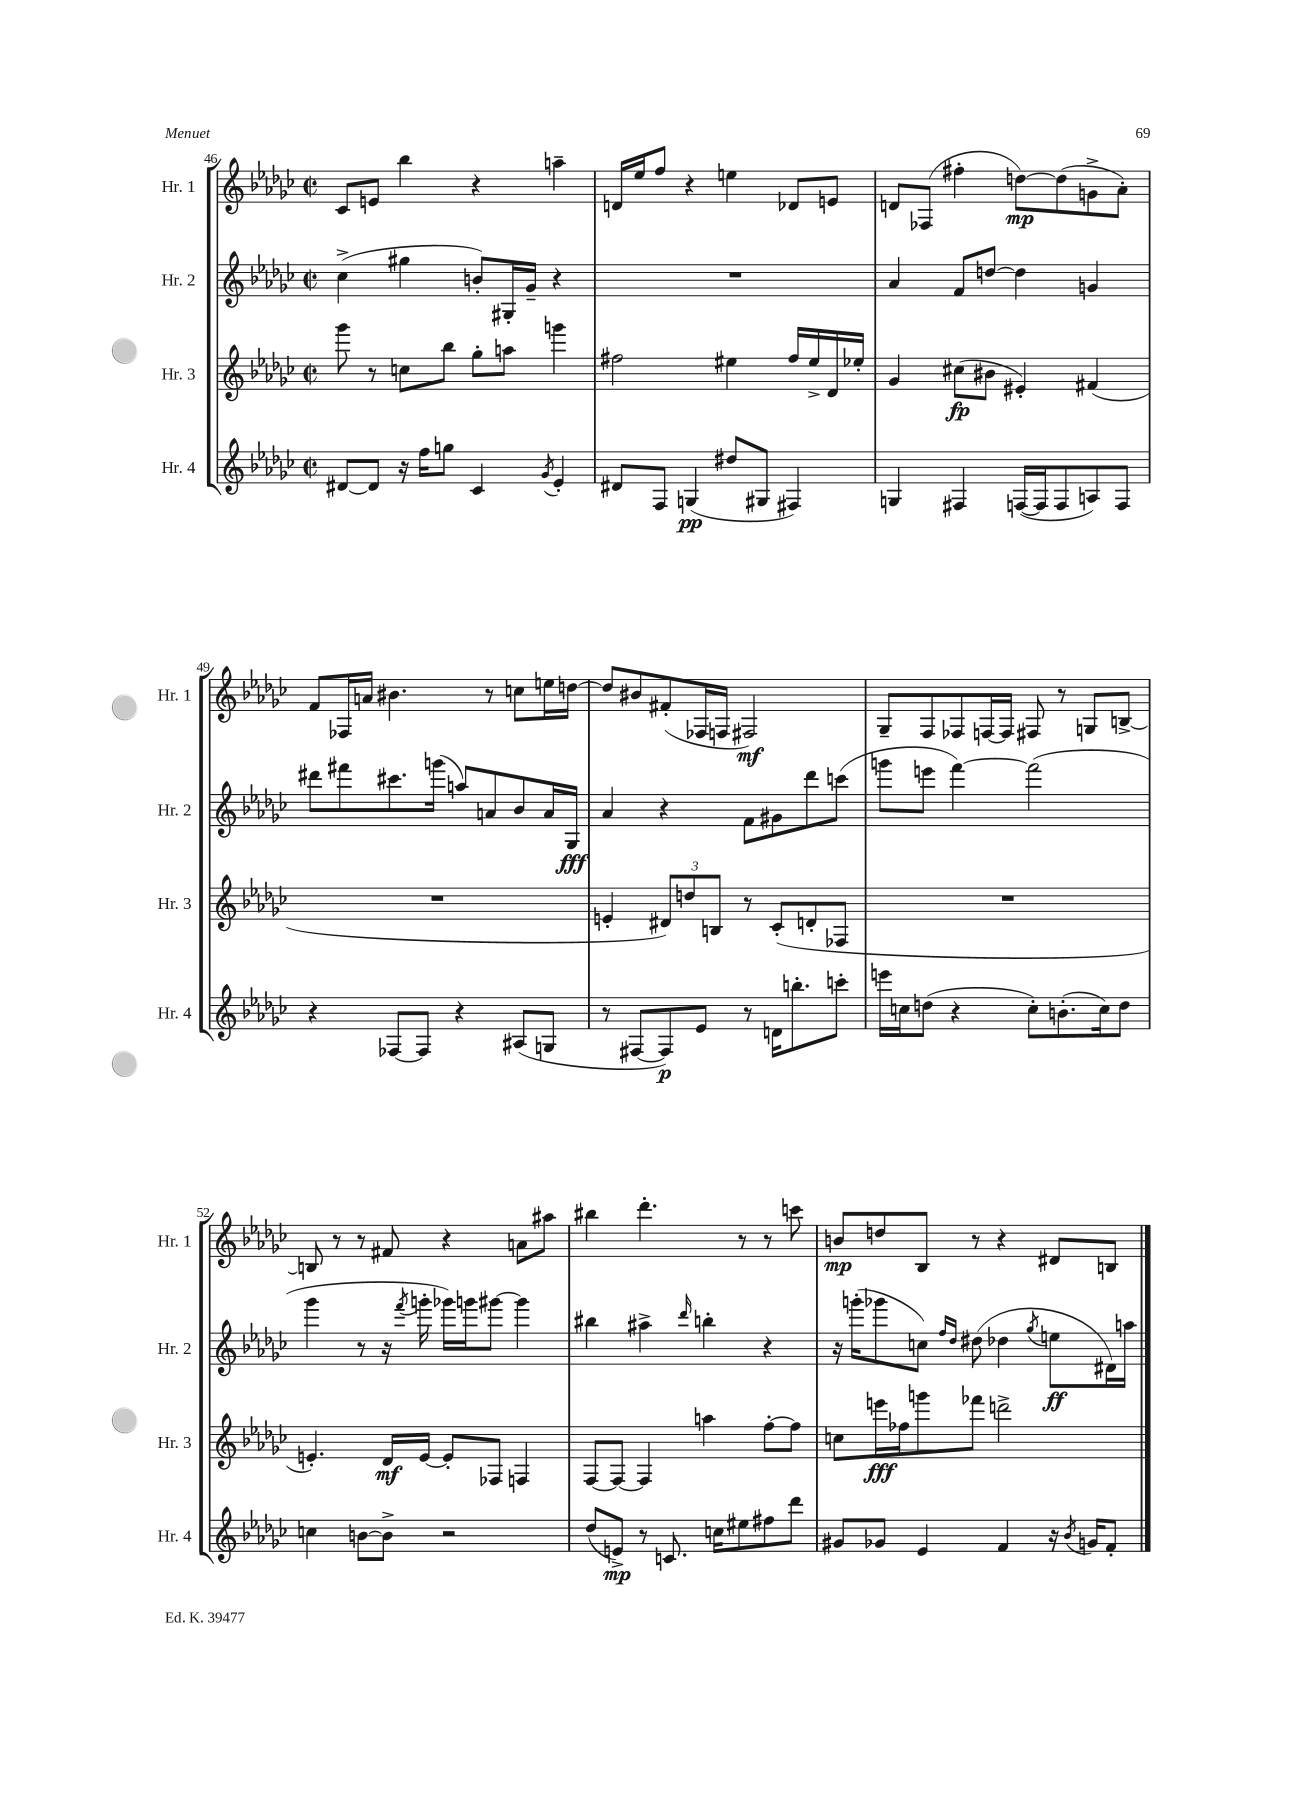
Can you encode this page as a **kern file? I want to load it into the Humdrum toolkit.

**kern	**dynam	**kern	**dynam	**kern	**dynam	**kern	**dynam
*part4	*part4	*part3	*part3	*part2	*part2	*part1	*part1
*staff4	*staff4	*staff3	*staff3	*staff2	*staff2	*staff1	*staff1
*I"Hr. 4	*	*I"Hr. 3	*	*I"Hr. 2	*	*I"Hr. 1	*
*I'Hr. 4	*	*I'Hr. 3	*	*I'Hr. 2	*	*I'Hr. 1	*
*clefG2	*	*clefG2	*	*clefG2	*	*clefG2	*
*k[b-e-a-d-g-c-]	*	*k[b-e-a-d-g-c-]	*	*k[b-e-a-d-g-c-]	*	*k[b-e-a-d-g-c-]	*
*M2/2	*	*M2/2	*	*M2/2	*	*M2/2	*
*met(c|)	*	*met(c|)	*	*met(c|)	*	*met(c|)	*
=46	=46	=46	=46	=46	=46	=46	=46
[8d#X/L	.	8ggg-\	.	(4cc-^\	.	8c-/L	.
8d#/J]	.	8r	.	.	.	8en/J	.
16r	.	8ccn\L	.	4gg#X\	.	4bb-\	.
16ff\KL	.	.	.	.	.	.	.
8ggn\J	.	8bb-\J	.	.	.	.	.
4c-/	.	8gg-'\L	.	8bn'/L)	.	4r	.
.	.	8aan\J	.	16G#X'/L	.	.	.
.	.	.	.	16g-~/JJ	.	.	.
8qg-/	.	.	.	.	.	.	.
4e-'/	.	4gggn\	.	4r	.	4aan~\	.
=47	=47	=47	=47	=47	=47	=47	=47
8d#X/L	.	2ff#X\	.	1r	.	16dn/LL	.
.	.	.	.	.	.	16ee-/J	.
8F/J	.	.	.	.	.	8ff/J	.
(4Gn/	pp	.	.	.	.	4r	.
8dd#X/L	.	4ee#X\	.	.	.	4een\	.
8G#X/J	.	.	.	.	.	.	.
4F#X/)	.	16ff#/LL	.	.	.	8d-X/L	.
.	.	16ee#^/	.	.	.	.	.
.	.	16d-/	.	.	.	8en/J	.
.	.	16ee-X'/JJ	.	.	.	.	.
=48	=48	=48	=48	=48	=48	=48	=48
4Gn/	.	4g-/	.	4a-/	.	8dn/L	.
.	.	.	.	.	.	(8F-X/J	.
4F#X/	.	(8cc#X\L	fp	8f/L	.	4ff#X'\	.
.	.	8b#X\J	.	[8ddn/J	.	.	.
([16Fn/LL	.	4e#X'/)	.	4dd\]	.	[8ddn\L)	mp
16F/J]	.	.	.	.	.	.	.
8F/	.	.	.	.	.	(8dd\]	.
8An/)	.	(4f#X/	.	4gn/	.	8gn^\	.
8F/J	.	.	.	.	.	8a-'\J)	.
!!LO:LB:g=z
=49	=49	=49	=49	=49	=49	=49	=49
4r	.	1r	.	8ddd#X\L	.	8f/L	.
.	.	.	.	8fff#X\	.	16F-X/L	.
.	.	.	.	.	.	16an/JJ	.
[8F-X/L	.	.	.	8.ccc#X\	.	4.b#X\	.
8F-/J]	.	.	.	.	.	.	.
.	.	.	.	(16gggn\Jk	.	.	.
4r	.	.	.	8aan/L)	.	.	.
.	.	.	.	8an/	.	8r	.
(8A#X/L	.	.	.	8b-/	.	8ccn\L	.
8Gn/J	.	.	.	16a/L	.	16een\L	.
.	.	.	.	16G-/JJ	fff	[16ddn\JJ	.
=50	=50	=50	=50	=50	=50	=50	=50
8r	.	4en'/	.	4a-/	.	8dd/L]	.
[8F#X/L	.	.	.	.	.	8b#X/	.
8F#/])	p	12d#X/L)	.	4r	.	(8f#X'/	.
.	.	12ddn/	.	.	.	.	.
8e-/J	.	.	.	.	.	16F-X/L	.
.	.	12Bn/J	.	.	.	.	.
.	.	.	.	.	.	16Fn/JJ	.
8r	.	8r	.	8f\L	.	2F#X/)	mf
16dn\KL	.	(8c-'/L	.	8g#X\	.	.	.
8.bbn'\	.	.	.	.	.	.	.
.	.	8dn'/	.	8ddd-\	.	.	.
8cccn'\J	.	8F-X/J	.	(8cccn\J	.	.	.
=51	=51	=51	=51	=51	=51	=51	=51
16eeen\LL	.	1r	.	8gggn\L	.	8G-~/L	.
16ccn\J	.	.	.	.	.	.	.
(8ddn\J	.	.	.	8eeen\J	.	8F/	.
4r	.	.	.	[4fff\)	.	8F-X/	.
.	.	.	.	.	.	[16Fn/L	.
.	.	.	.	.	.	16F/JJ]	.
8cc'\L)	.	.	.	(2fff\]	.	8F#X/	.
(8.bn'\	.	.	.	.	.	8r	.
.	.	.	.	.	.	8Gn/L	.
16cc\k)	.	.	.	.	.	.	.
8dd\J	.	.	.	.	.	[8Bn^/J	.
!!LO:LB:g=z
=52	=52	=52	=52	=52	=52	=52	=52
4ccn\	.	4.en'/)	.	4ggg-\	.	8Bn/]	.
.	.	.	.	.	.	8r	.
[8bn\L	.	.	.	8r	.	8r	.
8b^\J]	.	16d-/LL	mf	16r	.	8f#X/	.
.	.	.	.	8qfff/	.	.	.
.	.	[16e/JJ	.	16gggn'\	.	.	.
2r	.	8e'/L]	.	16ggg-X\LL)	.	4r	.
.	.	.	.	16gggn\J	.	.	.
.	.	8F-X/J	.	[8ggg#X\J	.	.	.
.	.	4Fn/	.	4ggg#\]	.	8an\L	.
.	.	.	.	.	.	8aa#X\J	.
=53	=53	=53	=53	=53	=53	=53	=53
(8dd-/L	.	[8F/L	.	4bb#X\	.	4bb#X\	.
8en^/J)	mp	8F/J_	.	.	.	.	.
8r	.	4F/]	.	4aa#X^\	.	4.ddd-'\	.
8.cn/	.	.	.	.	.	.	.
.	.	.	.	16qqddd-/	.	.	.
.	.	4aan\	.	4bbn'\	.	.	.
16ccn\KL	.	.	.	.	.	.	.
8ee#X\	.	.	.	.	.	8r	.
8ff#X\	.	[8ff'\L	.	4r	.	8r	.
8ddd-\J	.	8ff\J]	.	.	.	8cccn\	.
=54	=54	=54	=54	=54	=54	=54	=54
8g#X/L	.	8ccn\L	.	16r	.	8bn/L	mp
.	.	.	.	(16gggn'\KL	.	.	.
8g-X/J	.	16eeen\L	fff	8ggg-X\	.	8ddn/	.
.	.	16ff-X\J	.	.	.	.	.
4e-/	.	8gggn\	.	8ccn\J)	.	8B-/J	.
.	.	.	.	16qqff/LL	.	.	.
.	.	.	.	16qqdd-/JJ	.	.	.
.	.	8fff-X\J	.	(8dd#X\	.	8r	.
4f/	.	2dddn^\	.	4dd-X\	.	4r	.
.	.	.	.	8qgg-/	.	.	.
16r	.	.	.	8een\L	ff	8d#X/L	.
8qb-/	.	.	.	.	.	.	.
16gn/KL	.	.	.	.	.	.	.
8f'/J	.	.	.	16d#X\L)	.	8Bn/J	.
.	.	.	.	16aan\JJ	.	.	.
==	==	==	==	==	==	==	==
*-	*-	*-	*-	*-	*-	*-	*-
